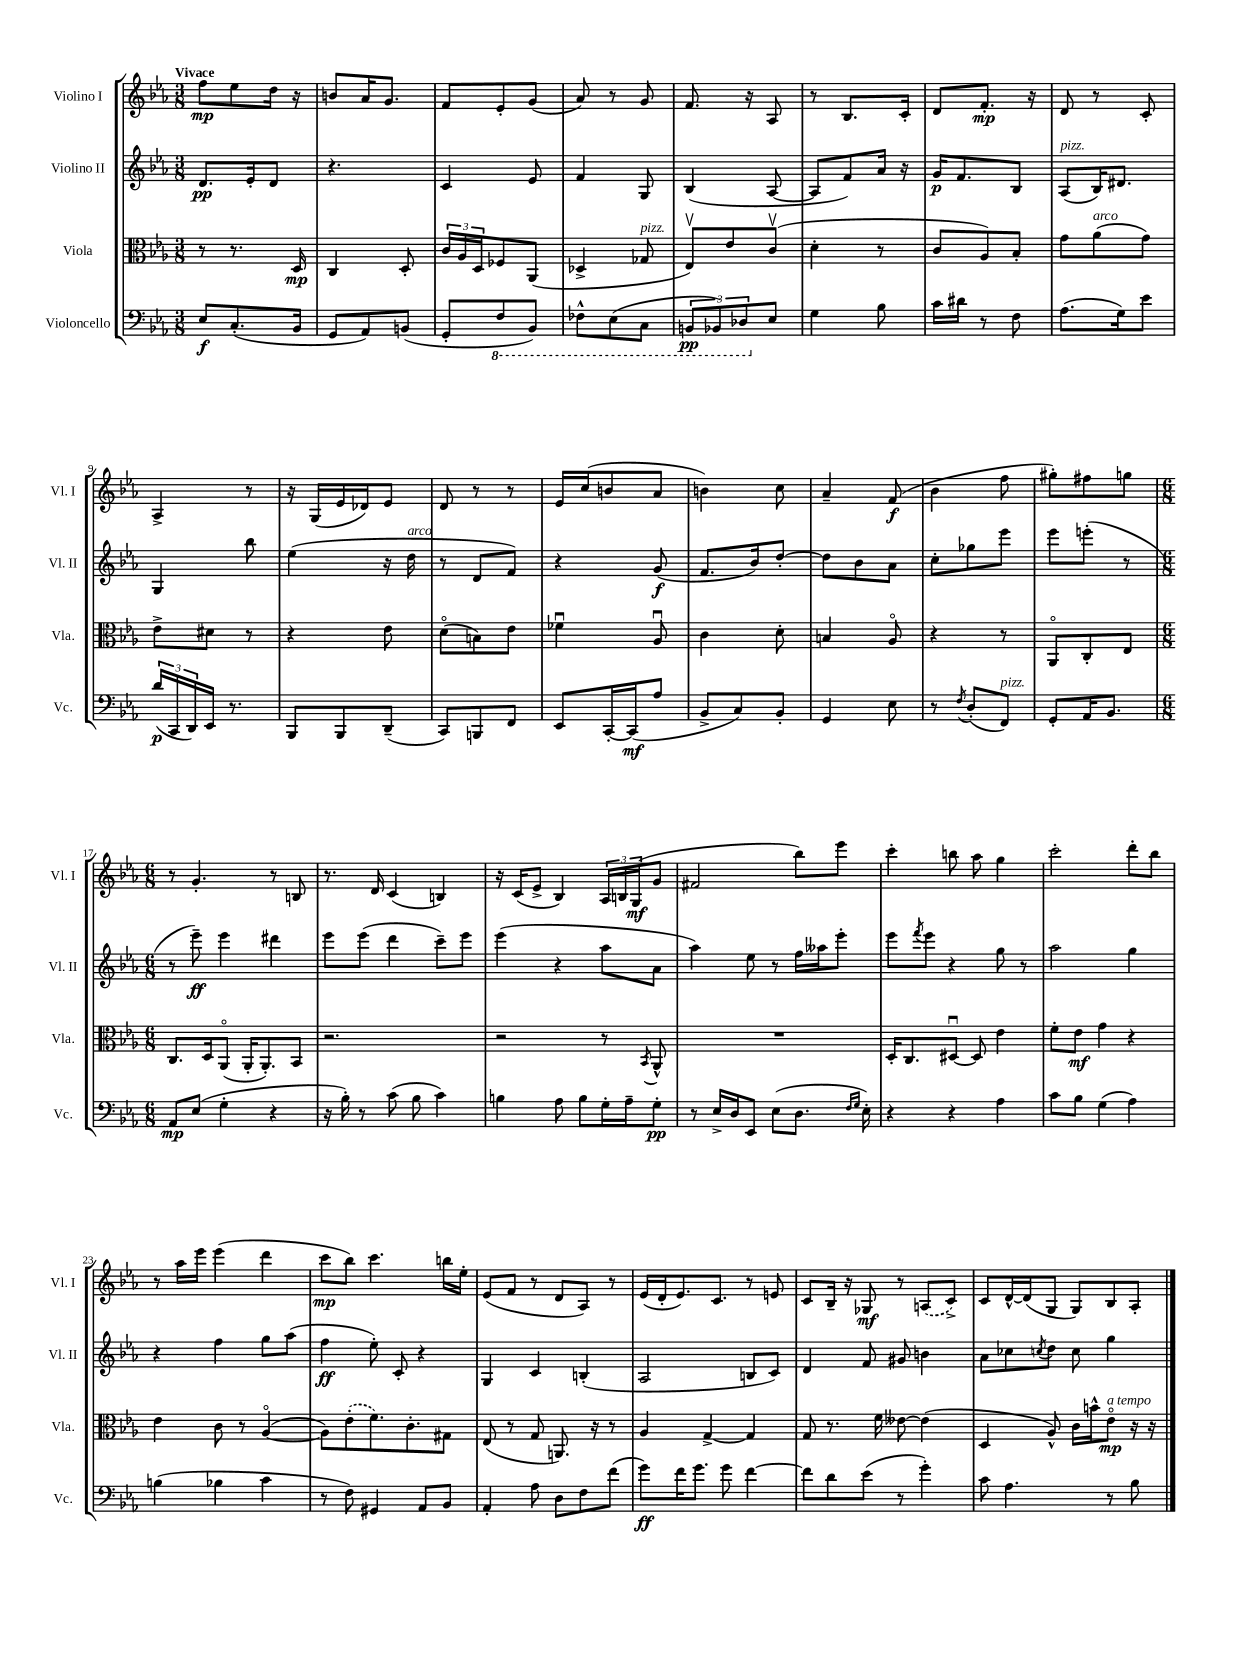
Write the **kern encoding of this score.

**kern	**dynam	**kern	**dynam	**kern	**dynam	**kern	**dynam
*part4	*part4	*part3	*part3	*part2	*part2	*part1	*part1
*staff4	*staff4	*staff3	*staff3	*staff2	*staff2	*staff1	*staff1
*I"Violoncello	*	*I"Viola	*	*I"Violino II	*	*I"Violino I	*
*I'Vc.	*	*I'Vla.	*	*I'Vl. II	*	*I'Vl. I	*
*clefF4	*	*clefC3	*	*clefG2	*	*clefG2	*
*k[b-e-a-]	*	*k[b-e-a-]	*	*k[b-e-a-]	*	*k[b-e-a-]	*
*M3/8	*	*M3/8	*	*M3/8	*	*M3/8	*
=1	=1	=1	=1	=1	=1	=1	=1
!	!	!	!	!	!	!LO:TX:a:B:t=Vivace	!
8E-/L	f	8r	.	8.d/L	pp	8ff\L	mp
(8.C'/	.	8.r	.	.	.	8ee-\	.
.	.	.	.	16e-'/k	.	.	.
.	.	.	.	8d/J	.	16dd\Jk	.
16BB-/Jk	.	16D/	mp	.	.	16r	.
=2	=2	=2	=2	=2	=2	=2	=2
8GG/L	.	4C/	.	4.r	.	8bn/L	.
8AA-/)	.	.	.	.	.	16a-/K	.
.	.	.	.	.	.	8.g/J	.
(8BBn/J	.	8D'/	.	.	.	.	.
=3	=3	=3	=3	=3	=3	=3	=3
8GG'/L	.	24c/LL	.	4c/	.	8f/L	.
.	.	24A-/	.	.	.	.	.
.	.	24D/J	.	.	.	.	.
*8ba	*	*	*	*	*	*	*
8FF/	.	8F-X/	.	.	.	8e-'/	.
8BBB-/J)	.	(8AA-/J	.	8e-/	.	(8g/J	.
=4	=4	=4	=4	=4	=4	=4	=4
8FF-X^^\L	.	4D-X^/	.	4f/	.	8a-/)	.
(8EE-\	.	.	.	.	.	8r	.
!	!	!LO:TX:a:i:t=pizz.	!	!	!	!	!
8CC\J	.	8G-X/	.	8G/	.	8g/	.
=5	=5	=5	=5	=5	=5	=5	=5
12BBBn/L	pp	8E-v/L)	.	(4B-/	.	8.f/	.
12BBB-X/)	.	.	.	.	.	.	.
.	.	8e-/	.	.	.	.	.
12DD-X/	.	.	.	.	.	.	.
.	.	.	.	.	.	16r	.
*X8ba	*	*	*	*	*	*	*
8E-/J	.	(8cv/J	.	[8A-/	.	8A-/	.
=6	=6	=6	=6	=6	=6	=6	=6
4G\	.	4d'\	.	8A-/L]	.	8r	.
.	.	.	.	8f/)	.	8.B-/L	.
8B-\	.	8r	.	16a-/Jk	.	.	.
.	.	.	.	16r	.	16c'/Jk	.
=7	=7	=7	=7	=7	=7	=7	=7
16c\LL	.	8c/L	.	16g/KL	p	8d/L	.
16d#X\JJ	.	.	.	8.f/	.	.	.
8r	.	8A-/)	.	.	.	8.f'/J	mp
8F\	.	8B-'/J	.	8B-/J	.	.	.
.	.	.	.	.	.	16r	.
=8	=8	=8	=8	=8	=8	=8	=8
!	!	!	!	!LO:TX:a:i:t=pizz.	!	!	!
(8.A-\L	.	8g\L	.	(8A-/L	.	8d/	.
!	!	!LO:TX:a:i:t=arco	!	!	!	!	!
.	.	(8a-\	.	16B-/K)	.	8r	.
16G\k)	.	.	.	8.d#X/J	.	.	.
8e-\J	.	8g\J)	.	.	.	8c'/	.
!!LO:LB:g=z
=9	=9	=9	=9	=9	=9	=9	=9
(24d/LL	p	8e-^\L	.	4G/	.	4A-^/	.
24CC/	.	.	.	.	.	.	.
24DD/)	.	.	.	.	.	.	.
16EE-/JJ	.	8d#X\J	.	.	.	.	.
8.r	.	.	.	.	.	.	.
.	.	8r	.	8bb-\	.	8r	.
=10	=10	=10	=10	=10	=10	=10	=10
8BBB-/L	.	4r	.	(4ee-\	.	16r	.
.	.	.	.	.	.	(16G/LL	.
8BBB-/	.	.	.	.	.	16e-/	.
.	.	.	.	.	.	16d-X/J)	.
(8DD~/J	.	8e-\	.	16r	.	8e-/J	.
!	!	!	!	!LO:TX:a:i:t=arco	!	!	!
.	.	.	.	16dd\	.	.	.
=11	=11	=11	=11	=11	=11	=11	=11
8CC/L)	.	(8d\L	.	8r	.	8d/	.
8BBBn/	.	8Bn\)	.	8d/L	.	8r	.
8FF/J	.	8e-\J	.	8f/J)	.	8r	.
=12	=12	=12	=12	=12	=12	=12	=12
8EE-/L	.	4f-Xu\	.	4r	.	16e-/LL	.
.	.	.	.	.	.	(16cc/J	.
[16CC'/L	.	.	.	.	.	8bn/	.
(16CC/J]	mf	.	.	.	.	.	.
8A-/J	.	8A-u/	.	(8g/	f	8a-/J	.
=13	=13	=13	=13	=13	=13	=13	=13
8BB-^/L	.	4c\	.	8.f/L	.	4bn\)	.
8C/)	.	.	.	.	.	.	.
.	.	.	.	16b-/k)	.	.	.
8BB-'/J	.	8d'\	.	[8dd'/J	.	8cc\	.
=14	=14	=14	=14	=14	=14	=14	=14
4GG/	.	4Bn/	.	8dd\L]	.	4a-~/	.
.	.	.	.	8b-\	.	.	.
8E-\	.	8A-/	.	8a-\J	.	(8f/	f
=15	=15	=15	=15	=15	=15	=15	=15
8r	.	4r	.	8cc'\L	.	4b-\	.
8qF/	.	.	.	.	.	.	.
(8D'/L	.	.	.	8gg-X\	.	.	.
!LO:TX:a:i:t=pizz.	!	!	!	!	!	!	!
8FF/J)	.	8r	.	8eee-\J	.	8ff\	.
=16	=16	=16	=16	=16	=16	=16	=16
8GG'/L	.	8AA-/L	.	8eee-\L	.	8gg#X'\L)	.
16AA-/K	.	8C'/	.	(8eeen'\J	.	8ff#X\	.
8.BB-/J	.	.	.	.	.	.	.
.	.	8E-/J	.	8r	.	8ggn\J	.
!!LO:LB:g=z
=17	=17	=17	=17	=17	=17	=17	=17
*M6/8	*	*M6/8	*	*M6/8	*	*M6/8	*
8AA-/L	mp	8.C/L	.	8r	.	8r	.
(8E-/J	.	.	.	8eee-~\)	ff	4.g'/	.
.	.	16D/k	.	.	.	.	.
4G'\	.	(8AA-/J	.	4eee-\	.	.	.
.	.	16AA-'/KL	.	.	.	.	.
.	.	8.AA-'/)	.	.	.	.	.
4r	.	.	.	4ddd#X\	.	8r	.
.	.	8BB-/J	.	.	.	8Bn/	.
=18	=18	=18	=18	=18	=18	=18	=18
16r	.	2.r	.	8eee-\L	.	8.r	.
16B-'\)	.	.	.	.	.	.	.
8r	.	.	.	(8eee-\J	.	.	.
.	.	.	.	.	.	16d/	.
(8c\	.	.	.	4ddd\	.	(4c/	.
8B-\	.	.	.	.	.	.	.
4c\)	.	.	.	8ccc~\L)	.	4Bn/)	.
.	.	.	.	8eee-\J	.	.	.
=19	=19	=19	=19	=19	=19	=19	=19
4Bn\	.	2r	.	(4eee-\	.	16r	.
.	.	.	.	.	.	(16c/KL	.
.	.	.	.	.	.	8e-^/J	.
8A-\	.	.	.	4r	.	4B-/)	.
8B\L	.	.	.	.	.	.	.
16G'\L	.	8r	.	8aa-\L	.	24A-/LL	.
.	.	.	.	.	.	24Bn/	.
16A-~\J	.	.	.	.	.	.	.
.	.	.	.	.	.	(24G/J	mf
.	.	8qBB-/	.	.	.	.	.
8G'\J	pp	8AA-^^/	.	8a-\J	.	8g/J	.
=20	=20	=20	=20	=20	=20	=20	=20
8r	.	2.r	.	4aa-\)	.	2f#X/	.
16E-^/LL	.	.	.	.	.	.	.
16D/J	.	.	.	.	.	.	.
8EE-/J	.	.	.	8ee-\	.	.	.
(8E-\L	.	.	.	8r	.	.	.
8.D\J	.	.	.	16ff\LL	.	8bb-\L)	.
.	.	.	.	16aa--X\J	.	.	.
.	.	.	.	8eee-'\J	.	8eee-\J	.
16qqF/LL	.	.	.	.	.	.	.
16qqG/JJ	.	.	.	.	.	.	.
16E-'\)	.	.	.	.	.	.	.
=21	=21	=21	=21	=21	=21	=21	=21
4r	.	16D'/KL	.	8eee-\L	.	4ccc'\	.
.	.	8.C/	.	.	.	.	.
.	.	.	.	8qfff/	.	.	.
.	.	.	.	8eee-\J	.	.	.
4r	.	[8D#Xu/J	.	4r	.	8bbn\	.
.	.	8D#/]	.	.	.	8aa-\	.
4A-\	.	4e-\	.	8gg\	.	4gg\	.
.	.	.	.	8r	.	.	.
=22	=22	=22	=22	=22	=22	=22	=22
8c\L	.	8f'\L	.	2aa-\	.	2ccc'\	.
8B-\J	.	8e-\J	mf	.	.	.	.
(4G\	.	4g\	.	.	.	.	.
4A-\)	.	4r	.	4gg\	.	8ddd'\L	.
.	.	.	.	.	.	8bb-\J	.
!!LO:LB:g=z
=23	=23	=23	=23	=23	=23	=23	=23
(4Bn\	.	4e-\	.	4r	.	8r	.
.	.	.	.	.	.	16aa-\LL	.
.	.	.	.	.	.	16eee-\JJ	.
4B-X\	.	8c\	.	4ff\	.	(4eee-\	.
.	.	8r	.	.	.	.	.
4c\	.	([4A-/	.	8gg\L	.	4ddd\	.
.	.	.	.	(8aa-\J	.	.	.
=24	=24	=24	=24	=24	=24	=24	=24
8r	.	8A-\L])	.	4ff\	ff	8ccc\L	mp
8F\)	.	(8e-'\	.	.	.	8bb-\J)	.
4GG#X/	.	8.f\)	.	8ee-'\)	.	4.ccc\	.
.	.	.	.	8c'/	.	.	.
.	.	8.c'\	.	.	.	.	.
8AA-/L	.	.	.	4r	.	.	.
8BB-/J	.	8G#X\J	.	.	.	16bbn\LL	.
.	.	.	.	.	.	16ee-'\JJ	.
=25	=25	=25	=25	=25	=25	=25	=25
4AA-'/	.	(8E-/	.	4G/	.	(8e-/L	.
.	.	8r	.	.	.	8f/J	.
8A-\	.	8G/	.	4c/	.	8r	.
8D\L	.	8.AAn/)	.	.	.	8d/L	.
8F\	.	.	.	(4Bn'/	.	8A-/J)	.
.	.	16r	.	.	.	.	.
(8f\J	.	8r	.	.	.	8r	.
=26	=26	=26	=26	=26	=26	=26	=26
8g\L)	ff	4A-/	.	2A-/	.	(16e-/LL	.
.	.	.	.	.	.	16d'/J	.
16f\K	.	.	.	.	.	8.e-/)	.
8.g\J	.	.	.	.	.	.	.
.	.	[4G^/	.	.	.	.	.
.	.	.	.	.	.	8.c/J	.
8g\	.	.	.	.	.	.	.
[4f\	.	4G/]	.	8Bn/L	.	8r	.
.	.	.	.	8c/J)	.	8en/	.
=27	=27	=27	=27	=27	=27	=27	=27
8f\L]	.	8G/	.	4d/	.	8c/L	.
8d\	.	8.r	.	.	.	16B-~/Jk	.
.	.	.	.	.	.	16r	.
(8e-\J	.	.	.	8f/	.	8G-X/	mf
.	.	16f\	.	.	.	.	.
8r	.	[8e--X\	.	8g#X/	.	8r	.
4g'\)	.	(4e--\]	.	4bn\	.	(8An/L	.
.	.	.	.	.	.	8c^/J)	.
=28	=28	=28	=28	=28	=28	=28	=28
8c\	.	4D/	.	8a-\L	.	8c/L	.
4.A-\	.	.	.	8cc-X\	.	[16d^^/L	.
.	.	.	.	.	.	(16d/J]	.
.	.	.	.	8qccn/	.	.	.
.	.	8A-^^/)	.	8dd\J	.	8G/J	.
.	.	16c\LL	.	8cc\	.	8G/L)	.
.	.	16bn^^\J	.	.	.	.	.
!	!	!LO:TX:a:i:t=a tempo	!	!	!	!	!
8r	.	8e-\J	mp	4gg\	.	8B-/	.
8B-\	.	16r	.	.	.	8A-'/J	.
.	.	16r	.	.	.	.	.
==	==	==	==	==	==	==	==
*-	*-	*-	*-	*-	*-	*-	*-
